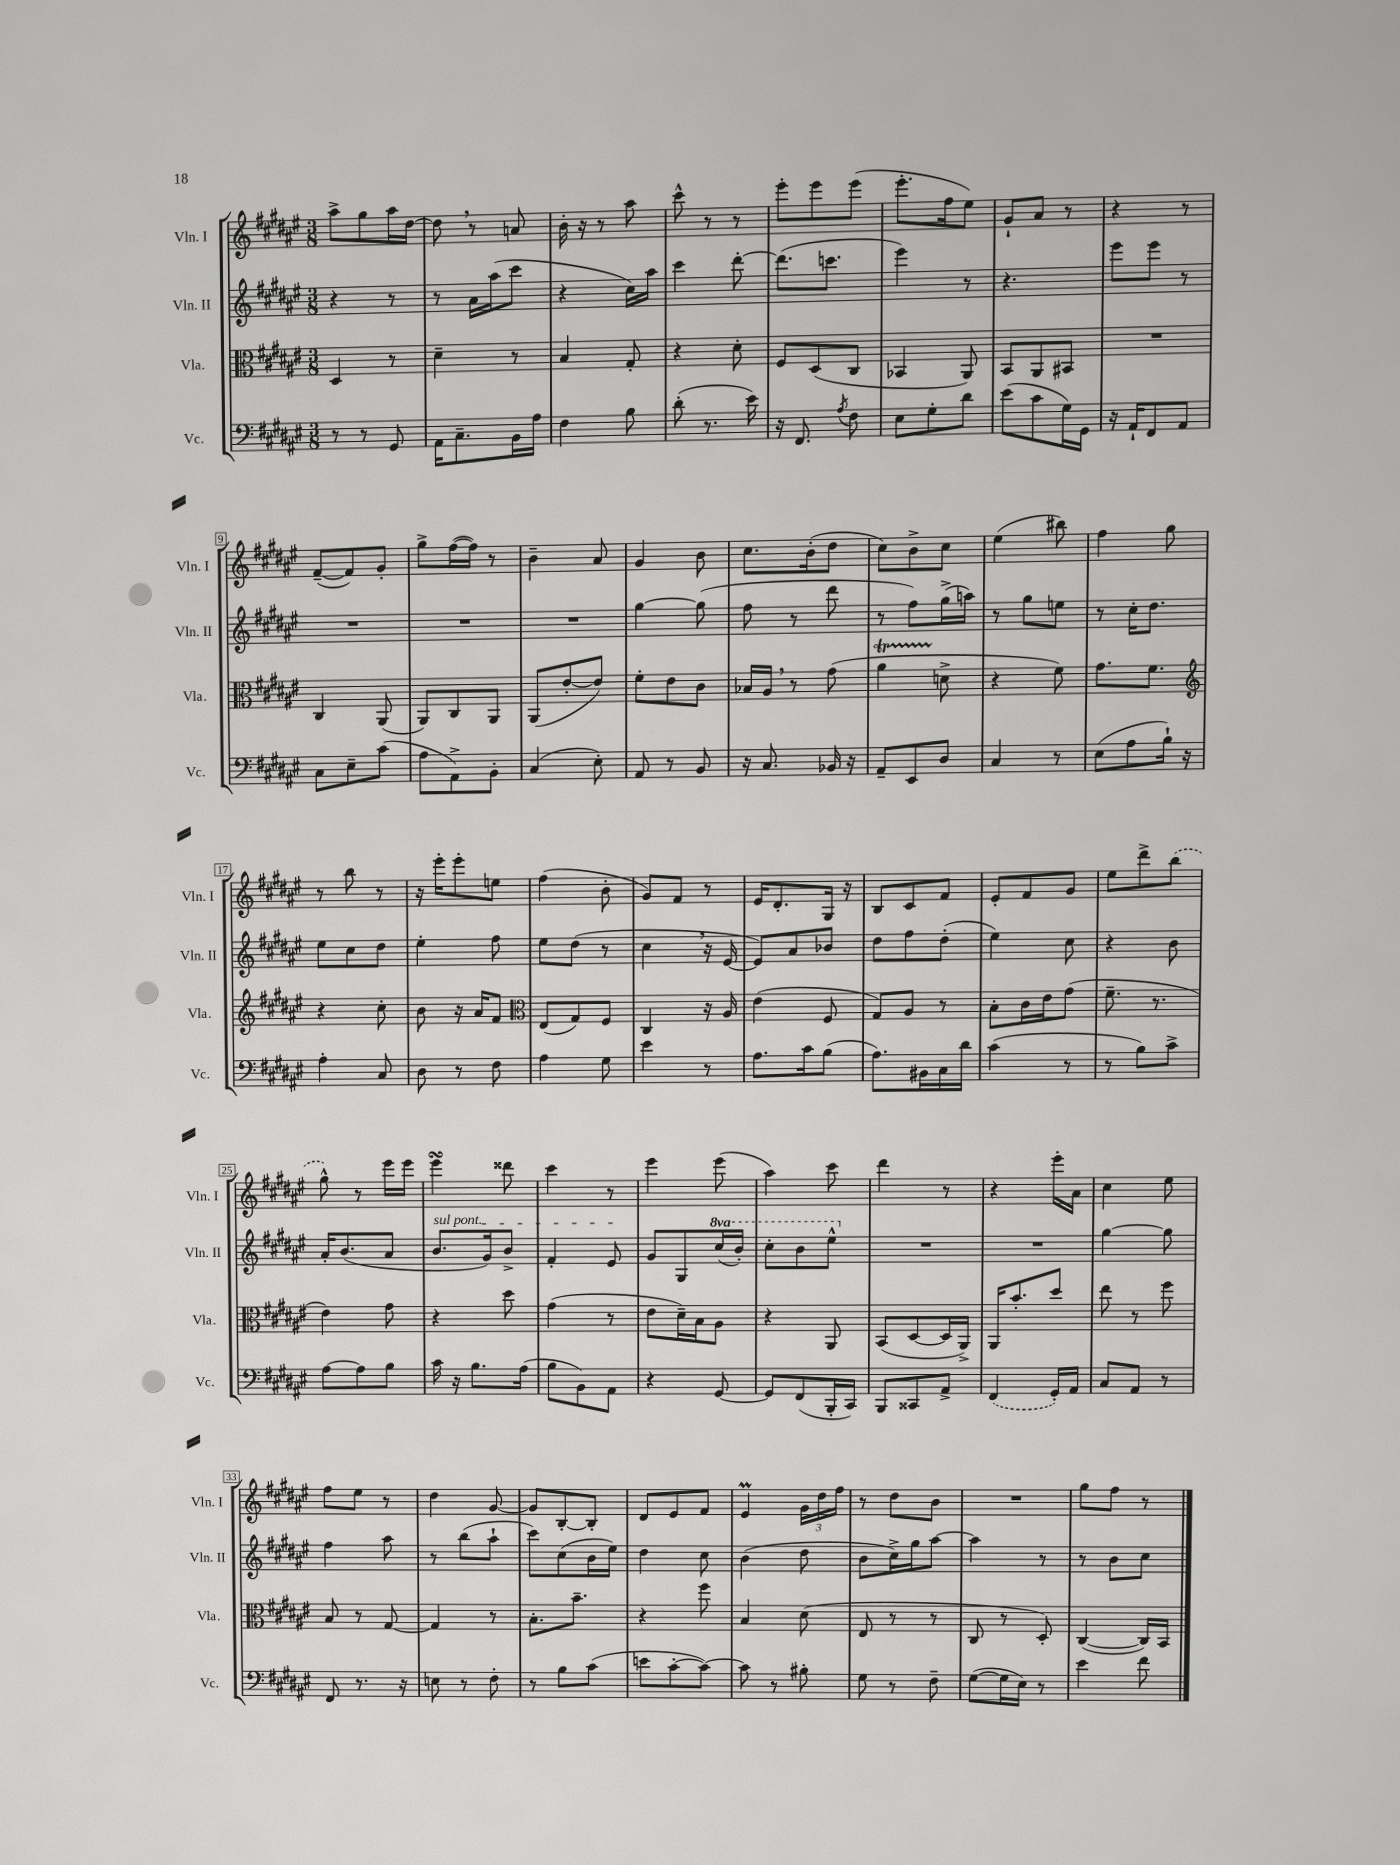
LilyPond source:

<<
\new StaffGroup <<
\new Staff = "s0" \with { instrumentName = "Vln. I" shortInstrumentName = "Vln. I" } {
    \clef treble \key fis \major \numericTimeSignature \time 3/8
    ais''8-> gis''8 ais''16 dis''16~ |
    dis''8 \breathe r8 a'8 |
    b'16-. r16 r8 ais''8 |
    cis'''8-^ r8 r8 |
    eis'''8-. eis'''8 eis'''8( |
    eis'''8.-. fis''16 eis''8) |
    gis'8-! ais'8 r8 |
    r4 r8 |
    fis'8~--( fis'8) gis'8-. |
    gis''8-> fis''16~( fis''16) r8 |
    b'4-- ais'8 |
    gis'4 b'8 |
    cis''8. b'16-.( dis''8 |
    cis''8) b'8-> cis''8 |
    eis''4( bis''8) |
    fis''4 gis''8 |
    r8 b''8 r8 |
    r16 eis'''16-. eis'''8-. e''8 |
    fis''4( b'8-. |
    gis'8) fis'8 r8 |
    eis'16 dis'8.-. gis16 r16 |
    b8 cis'8 fis'8 |
    eis'8-. fis'8 gis'8 |
    eis''8 dis'''8-> \once \slurDashed b''8( |
    gis''8-^) r8 eis'''16 eis'''16 |
    eis'''4\turn disis'''8 |
    cis'''4 r8 |
    eis'''4 eis'''8( |
    ais''4) cis'''8 |
    dis'''4 r8 |
    r4 eis'''16-. ais'16 |
    cis''4 eis''8 |
    fis''8 eis''8 r8 |
    dis''4 gis'8~ |
    gis'8 b8~-. b8-. |
    dis'8 eis'8 fis'8 |
    eis'4\prall \tuplet 3/2 { gis'16 dis''16 fis''16 } |
    r8 dis''8 b'8 |
    R4. |
    gis''8 fis''8 r8 \bar "|." |
}
\new Staff = "s1" \with { instrumentName = "Vln. II" shortInstrumentName = "Vln. II" } {
    \clef treble \key fis \major \numericTimeSignature \time 3/8 \set Staff.ottavationMarkups = #ottavation-simple-ordinals
    r4 r8 |
    r8 ais'16 ais''16( cis'''8 |
    r4 cis''16) ais''16 |
    cis'''4 dis'''8~-. |
    dis'''8.( c'''8. |
    eis'''4) r8 |
    r4. |
    eis'''8 eis'''8 r8 |
    R4. |
    R4. |
    R4. |
    gis''4~ gis''8( |
    fis''8 r8 dis'''8 |
    r8 fis''8) gis''16->( a''16) |
    r8 gis''8 e''8 |
    r8 cis''16-. dis''8. |
    eis''8 cis''8 dis''8 |
    eis''4-. fis''8 |
    eis''8 dis''8( r8 |
    cis''4 \breathe r16 eis'16~ |
    eis'8) ais'8 bes'8 |
    dis''8 fis''8 dis''8-.( |
    eis''4) cis''8 |
    r4 b'8 |
    ais'16-. b'8.( ais'8 |
    \once \override TextSpanner.bound-details.left.text = \markup { \italic "sul pont." } b'8.\startTextSpan gis'16) b'8-> |
    fis'4-. eis'8\stopTextSpan |
    gis'8 gis8 \ottava #1 cis'''16( b''16-.) |
    cis'''8-. b''8 eis'''8-^ \ottava #0 |
    R4. |
    R4. |
    gis''4~ gis''8 |
    fis''4 ais''8 |
    r8 b''8( ais''8-! |
    cis'''8) cis''8( b'16 eis''16) |
    dis''4 cis''8 |
    b'4( dis''8 |
    b'8 cis''16->) gis''16 ais''8~ |
    ais''4 r8 |
    r8 b'8 cis''8 \bar "|." |
}
\new Staff = "s2" \with { instrumentName = "Vla." shortInstrumentName = "Vla." } {
    \clef alto \key fis \major \numericTimeSignature \time 3/8
    dis4 r8 |
    dis'4-- r8 |
    b4 gis8-. |
    r4 dis'8-. |
    fis8 dis8( cis8 |
    bes,4 ais,8) |
    b,8 ais,8 bis,8 |
    R4. |
    cis4 ais,8( |
    ais,8) cis8 ais,8 |
    ais,8( eis'8~-. eis'8) |
    fis'8-. eis'8 cis'8 |
    bes16 ais16 \breathe r8 gis'8( |
    ais'4\startTrillSpan d'8->\stopTrillSpan |
    r4 fis'8) |
    gis'8. fis'8. |
    \clef treble r4 cis''8-. |
    b'8 r16 ais'16 fis'8 |
    \clef alto eis8( gis8) fis8 |
    cis4 r16 ais16 |
    eis'4( fis8 |
    gis8) ais8 r8 |
    b8-. cis'16 eis'16 gis'8( |
    fis'8.-- r8. |
    eis'4) gis'8 |
    r4 dis''8 |
    gis'4( r8 |
    eis'8 dis'16--) b16 ais8 |
    r4 ais,8 |
    b,8( dis8~ dis16 ais,16->) |
    ais,16 b'8.-. dis''8 |
    eis''8 r8 fis''8 |
    b8 r8 gis8~ |
    gis4 r8 |
    b8.-. b'8.-- |
    r4 fis''8 |
    b4 dis'8( |
    eis8 r8 r8 |
    cis8 r8 dis8-.) |
    cis4~( cis16) b,16 \bar "|." |
}
\new Staff = "s3" \with { instrumentName = "Vc." shortInstrumentName = "Vc." } {
    \clef bass \key fis \major \numericTimeSignature \time 3/8
    r8 r8 gis,8 |
    ais,16 cis8.-- b,16 ais16 |
    fis4 b8 |
    dis'8-.( r8. eis'16) |
    r16 fis,8. \acciaccatura { ais8 } fis8 |
    eis8 gis8-. dis'8 |
    eis'8( cis'8 gis16) gis,16 |
    r16 ais,16-! fis,8 ais,8 |
    cis8 eis8-- cis'8( |
    ais8 ais,8->) b,8-. |
    cis4( eis8-.) |
    ais,8 r8 b,8 |
    r16 cis8. bes,16 r16 |
    ais,8-- eis,8 dis8 |
    cis4 r8 |
    eis8( ais8 b16-!) r16 |
    ais4-. cis8 |
    dis8 r8 fis8 |
    ais4 gis8 |
    eis'4 r8 |
    ais8. cis'16 b8( |
    ais8.) bis,16 cis16 dis'16 |
    cis'4( r8 |
    r8 b8) cis'8-> |
    ais8~ ais8 b8 |
    cis'16 r16 b8. ais16( |
    b8 b,8) ais,8 |
    r4 gis,8~ |
    gis,8 fis,8( b,,16-. cis,16) |
    b,,8 cisis,8 ais,8-> |
    \once \slurDashed fis,4( gis,16-.) ais,16 |
    cis8 ais,8 r8 |
    fis,8 r8. r16 |
    e8 r8 fis8-. |
    r8 b8 cis'8( |
    e'8 cis'8~-. cis'8~) |
    cis'8 r8 bis8-. |
    gis8 r8 fis8-- |
    gis8~( gis16 eis16) r8 |
    eis'4 fis'8 \bar "|." |
}
>>
>>
\layout { \context { \Score \override BarNumber.stencil = #(make-stencil-boxer 0.1 0.3 ly:text-interface::print) } }
